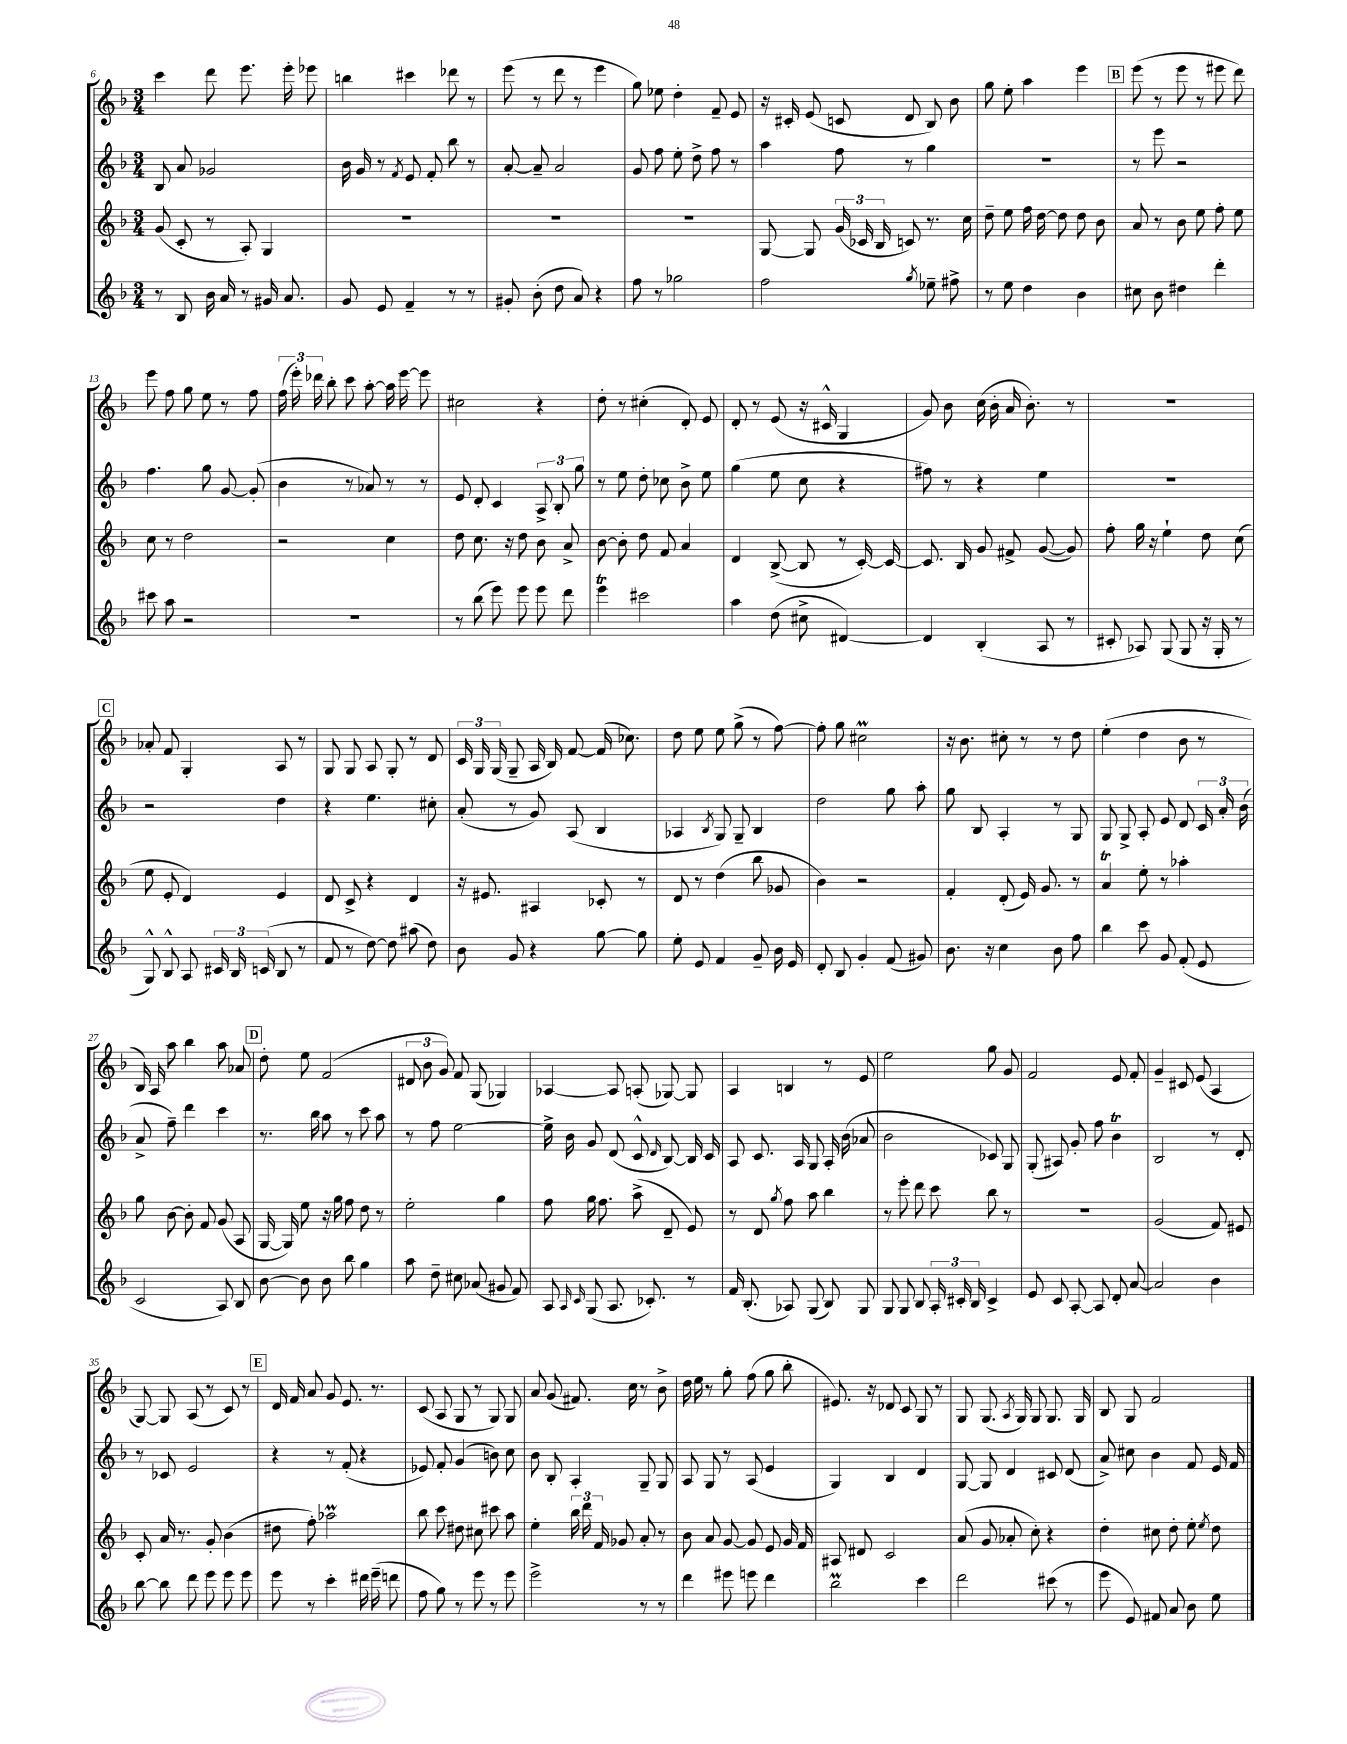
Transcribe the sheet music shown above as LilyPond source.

<<
\new StaffGroup <<
\new Staff = "s0" {
    \clef treble \key f \major \numericTimeSignature \time 3/4
    \autoBeamOff c'''4 d'''8 e'''8. e'''16-. ees'''8 |
    b''4 cis'''4 des'''8 r8 |
    e'''8( r8 d'''8 r8 e'''4 |
    g''8) ees''8 d''4-. f'8-- e'8 |
    r16 cis'16-. e'8( c'8 d'8 bes8) bes'8 |
    g''8 e''8-. a''4 e'''4 |
    \mark \markup { \box "B" } e'''8( r8 e'''8 r8 eis'''8 d'''8) |
    e'''8 f''8 g''8 e''8 r8 f''8 |
    \tuplet 3/2 { f''16( e'''16-.) des'''16 } bes''8-. c'''8 a''8~-. a''16 e'''16~ e'''8 |
    cis''2 r4 |
    d''8-. r8 cis''4-.( d'8-.) e'8 |
    d'8-. r8 e'8( r16 cis'16-^ g4 |
    g'8) bes'8 c''16( bes'16-. a'16 bes'8.-.) r8 |
    R2. |
    \mark \markup { \box "C" } aes'8-. f'8 g4-. a8 r8 |
    g8 g8 a8 g8-. r8 d'8 |
    \tuplet 3/2 { c'16 g16 g16( } g8-- a16 bes16) f'8~ f'16( ces''8.) |
    d''8 e''8 e''8 g''8->( r8 f''8~) |
    f''8-. g''8 cis''2\prall |
    r16 bes'8. cis''8-. r8 r8 d''8 |
    e''4-.( d''4 bes'8 r8 |
    bes16) a16 a''8 bes''4 a''8 aes'8 |
    \mark \markup { \box "D" } d''8-. e''8 f'2( |
    \tuplet 3/2 { dis'8 bes'8 g'8) } f'8 g8( ges4) |
    aes4~ aes8 a8-.( ges8~) ges8 |
    a4 b4 r8 e'8 |
    e''2 g''8 g'8 |
    f'2 e'8 f'8-. |
    g'4-- cis'8 e'8( a4 |
    g8~) g8 a8( r8 c'8) r8 |
    \mark \markup { \box "E" } d'16 f'16 a'8 g'8 e'8. r8. |
    c'8( a8 g8 r8 g8) g8 |
    a'8 g'8( fis'8.) c''16 r8 bes'8-> |
    d''16 e''16 r8 g''8-. f''8( g''8 bes''8-. |
    eis'8.) r16 des'8 c'8 g8 r8 |
    g8 g8.( \acciaccatura { a8 } g16) g8 g8. g16 |
    bes8 g8 f'2 \bar "|." |
}
\new Staff = "s1" {
    \clef treble \key f \major \numericTimeSignature \time 3/4
    \autoBeamOff bes8 a'8 ges'2 |
    bes'16 g'16 r8 \acciaccatura { f'8 } e'8 f'8-. bes''8 r8 |
    a'8~-. a'8-- a'2 |
    g'8 f''8 e''8-. d''8-> f''8 r8 |
    a''4 f''8 r8 g''4 |
    R2. |
    \mark \markup { \box "B" } r8 e'''8 r2 |
    f''4. g''8 g'8~ g'8-.( |
    bes'4 r8 aes'8) r8 r8 |
    e'8 d'8-. c'4 \tuplet 3/2 { a8-> bes8-. g''8 } |
    r8 e''8 d''8-. ces''8 bes'8-> e''8 |
    g''4( e''8 c''8 r4 |
    fis''8) r8 r4 e''4 |
    R2. |
    \mark \markup { \box "C" } r2 d''4 |
    r4 e''4. cis''8-. |
    a'8-.( r8 g'8) a8( bes4 |
    aes4 \acciaccatura { bes8 } g8) g8-- bes4 |
    d''2 g''8 a''8-. |
    g''8 bes8 a4-. r8 g8 |
    g8 g8-> a8-. e'8 d'8 \tuplet 3/2 { c'16 a'16-. bes'16( } |
    a'8-> f''8--) d'''4 c'''4 |
    \mark \markup { \box "D" } r8. bes''16 a''8 r8 c'''8 a''8 |
    r8 f''8 e''2~ |
    e''16-> bes'16 g'8 d'8( c'8-^ \grace { d'16 } bes8~) bes16 c'16 |
    a8 c'8. a16 g8 a16-. bes'16( aes'8 |
    bes'2 ces'8) g8 |
    g8-.( ais8) g'8-. f''8 bes'4\trill |
    bes2 r8 d'8-. |
    r8 ces'8 e'2 |
    \mark \markup { \box "E" } r4 r8 f'8-.( r4 |
    ees'8) f'8-. g'4( b'8) c''8 |
    bes'8 bes8-. a4-. g8-- g8 |
    a8 g8 r8 a8( e'4 |
    g4) bes4 d'4 |
    g8~ g8 d'4 cis'8 d'8( |
    a'8->) cis''8 bes'4 f'8 e'16 f'16 \bar "|." |
}
\new Staff = "s2" {
    \clef treble \key f \major \numericTimeSignature \time 3/4
    \autoBeamOff g'8( c'8-. r8 a8-.) g4 |
    R2. |
    R2. |
    R2. |
    g8~ g8 \tuplet 3/2 { g'16( ces'16 bes16 } c'8) r8. c''16 |
    d''8-- e''8 f''16 d''16~ d''8 d''8 bes'8 |
    \mark \markup { \box "B" } a'8 r8 bes'8 e''8 f''8-. e''8 |
    c''8 r8 d''2 |
    r2 c''4 |
    d''8 c''8. r16 d''8 bes'8 a'8-> |
    bes'8~ bes'8-. d''8 f'8 a'4 |
    d'4 bes8~->( bes8 r8 c'16~-.) c'16~ |
    c'8. bes16 g'8 fis'8-> g'8~( g'8) |
    f''8-. g''16 r16 e''4-! d''8 c''8( |
    \mark \markup { \box "C" } e''8 e'8-. d'4) e'4 |
    d'8 c'8-> r4 d'4 |
    r16 eis'8. ais4 ces'8-. r8 |
    d'8 r8 d''4( bes''8 ges'8 |
    bes'4) r2 |
    f'4-. d'8-.( e'16) g'8. r8 |
    a'4\trill e''8-. r8 aes''4-. |
    g''8 bes'8~ bes'8-. f'8 g'8( a8 |
    \mark \markup { \box "D" } g16~ g16) e''8 r16 g''16 f''8 d''8 r8 |
    e''2-. g''4 |
    f''8 g''16 f''8. a''8->( d'8-- e'8) |
    r8 d'8 \acciaccatura { g''8 } f''8 a''8 bes''4 |
    r8 e'''8-. d'''8 c'''8 bes''8 r8 |
    R2. |
    g'2( f'8) eis'8 |
    c'8-. a'16 r8. g'8-. bes'4( |
    \mark \markup { \box "E" } dis''8 f''8-.) aes''2\prall |
    bes''8 c'''8 dis''8 cis''8 cis'''8 a''8 |
    e''4-. \tuplet 3/2 { bes''16 d'''16 f'16 } ges'8 a'8-. r8 |
    bes'8 a'8 g'8~ g'8 e'8 g'16 f'16 |
    ais8 dis'8 c'2 |
    a'8( g'8 aes'8-. c''8-.) r4 |
    d''4-. cis''8 d''8-. e''8-. \acciaccatura { e''8 } d''8 \bar "|." |
}
\new Staff = "s3" {
    \clef treble \key f \major \numericTimeSignature \time 3/4
    \autoBeamOff r8 bes8 bes'16 a'16 r8 gis'16 a'8. |
    g'8 e'8 f'4-- r8 r8 |
    gis'8-. bes'8-.( d''8 a'8) r4 |
    f''8 r8 ges''2 |
    f''2 \acciaccatura { g''8 } ees''8-- fis''8-> |
    r8 e''8 d''4 bes'4 |
    \mark \markup { \box "B" } cis''8 bes'8 dis''4 d'''4-. |
    cis'''8 a''8 r2 |
    R2. |
    r8 bes''8( e'''8) e'''8 e'''8 d'''8 |
    e'''4\trill cis'''2 |
    a''4 d''8( cis''8-> dis'4~) |
    dis'4 bes4-.( a8 r8 |
    cis'8-. aes8) g8( g8 r16 g16-. r8 |
    \mark \markup { \box "C" } g8-^) bes8-^ a8 \tuplet 3/2 { cis'16 bes16 c'16( } bes8 r8 |
    f'8 r8 d''8~) d''8 ais''8( d''8) |
    bes'8 g'8 r4 g''8~ g''8 |
    e''8-. e'8 f'4 g'8-- bes'16 e'16 |
    d'8-. bes8 g'4-. f'8( gis'8) |
    bes'8. r16 c''4 bes'8 f''8 |
    bes''4 c'''8 g'8 f'8-.( e'8 |
    c'2 a8) bes8 |
    \mark \markup { \box "D" } bes'8~ bes'8 bes'8 bes''8 g''4 |
    a''8 d''8-- cis''8 aes'8( gis'8 f'8) |
    a8 \grace { a16 c'16 } g8( a8. ces'8.-.) r8 |
    f'16 bes8.-.( aes8) g8( bes8) g8 |
    g8 g8 bes8 \tuplet 3/2 { a16-. cis'16-. bes16 } cis'4-> |
    e'8 c'8 a8~-. a8 d'8-. a'8~ |
    a'2 bes'4 |
    bes''8~ bes''8 d'''8 e'''8 e'''8 e'''8 |
    \mark \markup { \box "E" } e'''8 r8 c'''4-. dis'''16 e'''16--( d'''8 |
    f''8 g''8) r8 e'''8 r8 e'''8 |
    e'''2-> r8 r8 |
    d'''4 eis'''8 e'''8 d'''4 |
    bes''2\prall c'''4 |
    d'''2 cis'''8( r8 |
    e'''8 e'8) fis'8 a'8 bes'8 e''8 \bar "|." |
}
>>
>>
\layout { \context { \Score currentBarNumber = #6 } }
